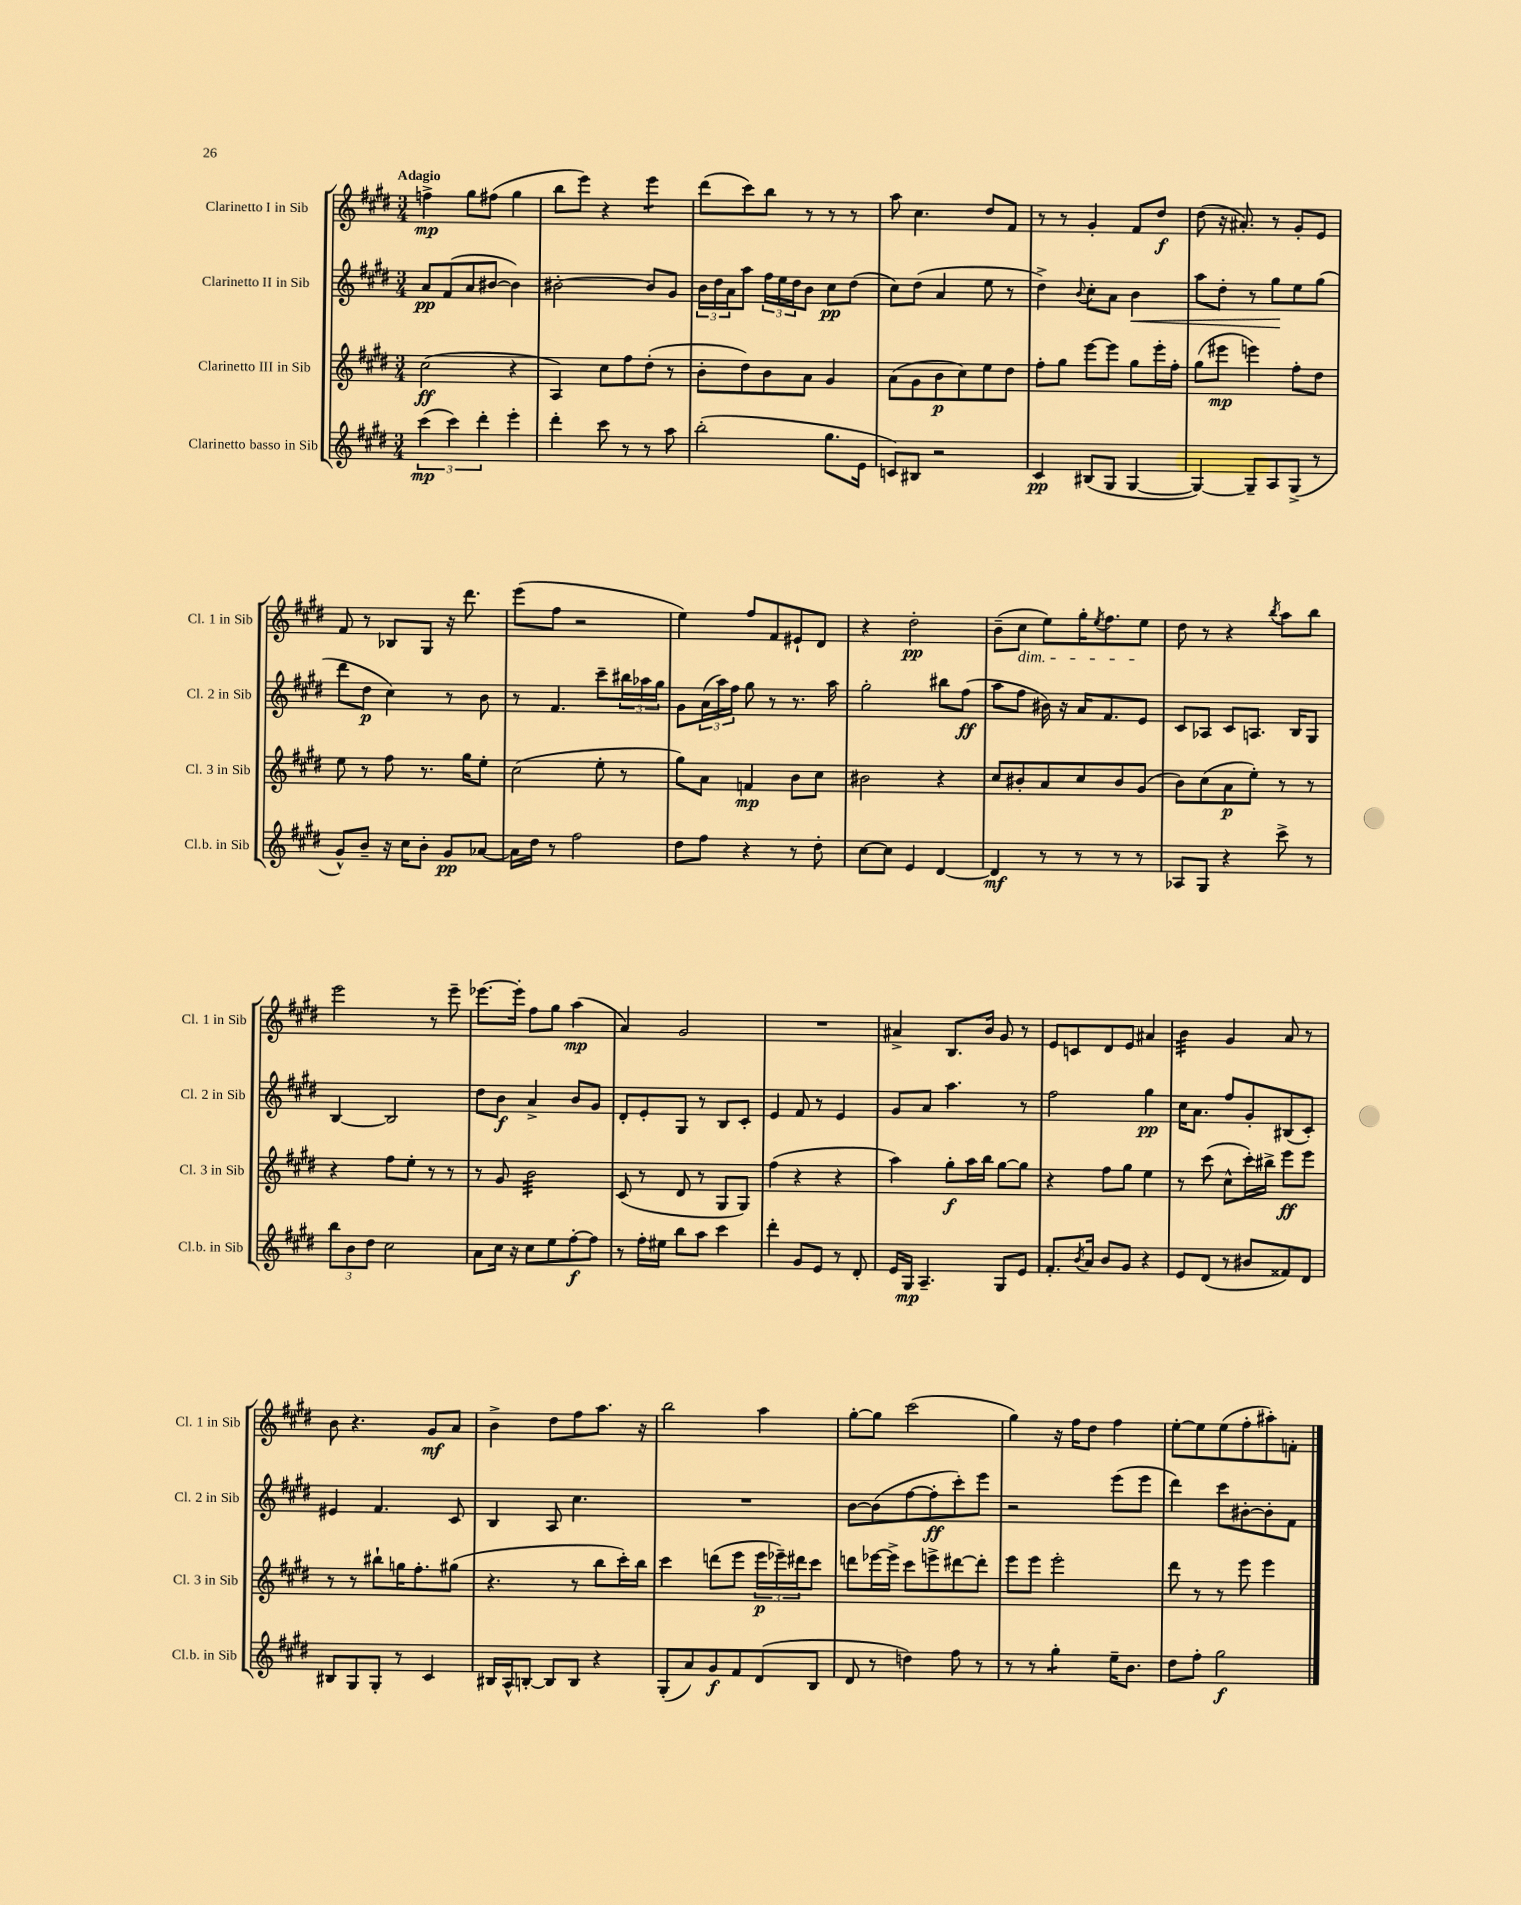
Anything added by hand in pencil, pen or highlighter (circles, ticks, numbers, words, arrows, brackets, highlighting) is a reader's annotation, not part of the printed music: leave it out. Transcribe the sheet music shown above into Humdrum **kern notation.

**kern	**kern	**kern	**kern
*staff4	*staff3	*staff2	*staff1
*clefG2	*clefG2	*clefG2	*clefG2
*k[f#c#g#d#]	*k[f#c#g#d#]	*k[f#c#g#d#]	*k[f#c#g#d#]
*M3/4	*M3/4	*M3/4	*M3/4
(6ccc#	(2cc#	8a	4ff^
.	.	(8f#	.
6ccc#)	.	.	.
.	.	8a	8gg#
6ddd#'	.	.	.
.	.	[8b#	(8ff#
4eee'	4r	4b#])	4gg#
=	=	=	=
4ddd#'	4A)	[2b#'	8bb
.	.	.	8eee)
8ccc#	8cc#	.	4r
8r	8ff#	.	.
8r	(8dd#'	8b#]	4eee
8aa	8r	8g#	.
=	=	=	=
(2bb'	8b'	24b	(8ddd#
.	.	24dd#	.
.	.	24a	.
.	8dd#)	8aa	8ccc#)
.	8b	24ff#	8bb
.	.	24ee	.
.	.	24dd#	.
.	8a	8b	8r
8.gg#	4g#	8cc#	8r
.	.	(8dd#	8r
16e	.	.	.
=	=	=	=
8c)	(8a	8cc#)	8aa
8B#	8g#	(8dd#	4.cc#
2r	8b	4a	.
.	8cc#)	.	.
.	8ee	8ee	8dd#
.	8dd#	8r	8f#
=	=	=	=
4c#	8ff#'	4dd#^)	8r
.	8gg#	.	8r
.	.	8qqb	.
(8B#	[8eee	8cc#'	4g#'
8G#	8eee]	8a	.
[4G#	8gg#	4b	8f#
.	16eee'	.	8dd#
.	16ff#'	.	.
=	=	=	=
4G#_)	(8gg#	8aa	(8dd#
.	8eee#	8dd#'	16r
.	.	.	8.a#')
8G#~]	4eee)	8r	.
8A	.	8gg#	8r
(8G#^	8ff#'	8ee	8g#'
8r	8dd#	(8gg#	8e
=	=	=	=
8g#^^)	8ee	8ddd#	8f#
8b~	8r	8dd#	8r
16r	8ff#	4cc#)	8B-
16cc#	.	.	.
8b'	8.r	.	8G#
8g#	.	8r	16r
.	16gg#	.	8.ddd#
[8a-	8ee'	8b	.
=	=	=	=
16a-]	(2cc#	8r	(8eee
16dd#	.	.	.
8r	.	4.f#	8ff#
2ff#	.	.	2r
.	8ee'	8ccc#~	.
.	8r	24bb#	.
.	.	24aa-	.
.	.	24gg#	.
=	=	=	=
8dd#	8gg#)	8g#	4ee)
8ff#	8a	(24a	.
.	.	24aa)	.
.	.	24ff#	.
4r	4f	8gg#	8ff#
.	.	8r	8f#
8r	8b	8.r	8e#`
8dd#'	8cc#	.	8d#
.	.	16aa	.
=	=	=	=
[8cc#	2b#	2gg#'	4r
8cc#]	.	.	.
4e	.	.	2dd#'
[4d#	4r	8bb#	.
.	.	(8ff#	.
=	=	=	=
4d#]	8cc#	8aa	(8b~
.	8b#'	8ff#	8cc#
8r	8a	16b#)	8ee)
.	.	16r	.
8r	8cc#	16a	16gg#'
.	.	.	8qee
.	.	8.f#	8.ff#
8r	8b#	.	.
8r	(8g#	8e	8ee
=	=	=	=
8A-	8b)	8c#	8dd#
8G#	(8cc#	8A-	8r
4r	8a	8c#	4r
.	8ee')	8.A	.
.	.	.	8qbb
8ccc#^	8r	.	8aa
.	.	16B	.
8r	8r	8G#	8bb
=	=	=	=
12bb	4r	[4B	2eee
12b	.	.	.
12dd#	.	.	.
2cc#	8ff#	2B]	.
.	8ee'	.	.
.	8r	.	8r
.	8r	.	8eee~
=	=	=	=
8a	8r	8dd#	[8.eee-
16cc#	8g#	8b	.
16r	.	.	16eee-']
8cc#	2b	4a^	8ff#
8ee	.	.	8gg#
[8ff#'	.	8b	(4aa
8ff#]	.	8g#	.
=	=	=	=
8r	(8c#	8d#'	4a)
16ff#'	8r	8e'	.
16ee#	.	.	.
8bb	8d#	8G#	2g#
8aa	8r	8r	.
4ccc#	8G#	8B	.
.	8G#)	8c#'	.
=	=	=	=
4ddd#'	(4ff#	4e	2.r
8g#	4r	8f#	.
8e	.	8r	.
8r	4r	4e	.
8d#'	.	.	.
=	=	=	=
16e	4aa)	8g#	4a#^
16G#	.	.	.
4.A~	.	8a	.
.	8gg#'	4.aa	8.B
.	16aa	.	.
.	16bb	.	16b
8G#	[8gg#	.	8g#
8e	8gg#]	8r	8r
=	=	=	=
8.f#'	4r	2ff#	8e
.	.	.	8c
8qb	.	.	.
16a	.	.	.
8b	8ff#	.	8d#
8g#	8gg#	.	8e
4r	4ee	4gg#	4a#
=	=	=	=
8e	8r	16cc#	4b
.	.	8.a	.
(8d#	(8ccc#	.	.
8r	8cc#^^	8ff#	4g#
8b#	16ccc#')	8g#'	.
.	16bb#^	.	.
8f##)	8eee	(8B#	8a
8d#	8eee	8c#')	8r
=	=	=	=
8B#	8r	4e#	8b
8G#	8r	.	4.r
8G#'	8bb#`	4.f#	.
8r	16gg	.	.
.	8.ff#'	.	.
4c#	.	.	8g#
.	(8gg#	8c#	8a
=	=	=	=
16B#	4.r	4B	4b^
16A^^	.	.	.
[8B'	.	.	.
8B]	.	8A	8dd#
8B	8r	4.cc#	8ff#
4r	8bb	.	8.aa
.	16ccc#')	.	.
.	16bb	.	16r
=	=	=	=
(8G#'	4ccc#	2.r	2bb
8a)	.	.	.
8g#	(8ddd	.	.
8f#	8eee	.	.
(8d#	24eee	.	4aa
.	24eee-~)	.	.
.	24ddd#	.	.
8B	8ccc#	.	.
=	=	=	=
8d#	8ddd	[8b	[8gg#'
8r	[16eee-	(8b]	8gg#]
.	16eee-^]	.	.
4dd)	8ccc#	[8ff#	(2ccc#
.	8eee^	8ff#']	.
8ff#	[8ddd#	8ccc#')	.
8r	8ddd#']	8eee	.
=	=	=	=
8r	8eee	2r	4gg#)
8r	8eee	.	.
4gg#'	2eee'	.	16r
.	.	.	16ff#
.	.	.	8dd#
16ee~	.	(8eee	4ff#
8.b	.	.	.
.	.	8eee	.
=	=	=	=
8dd#	8ddd#	4ddd#)	[8ee'
8ff#'	8r	.	8ee]
2gg#	8r	8ccc#	(8ee
.	8eee	[8b#'	8ff#'
.	4eee	8b#']	8aa#')
.	.	8f#	8f'
==	==	==	==
*-	*-	*-	*-
